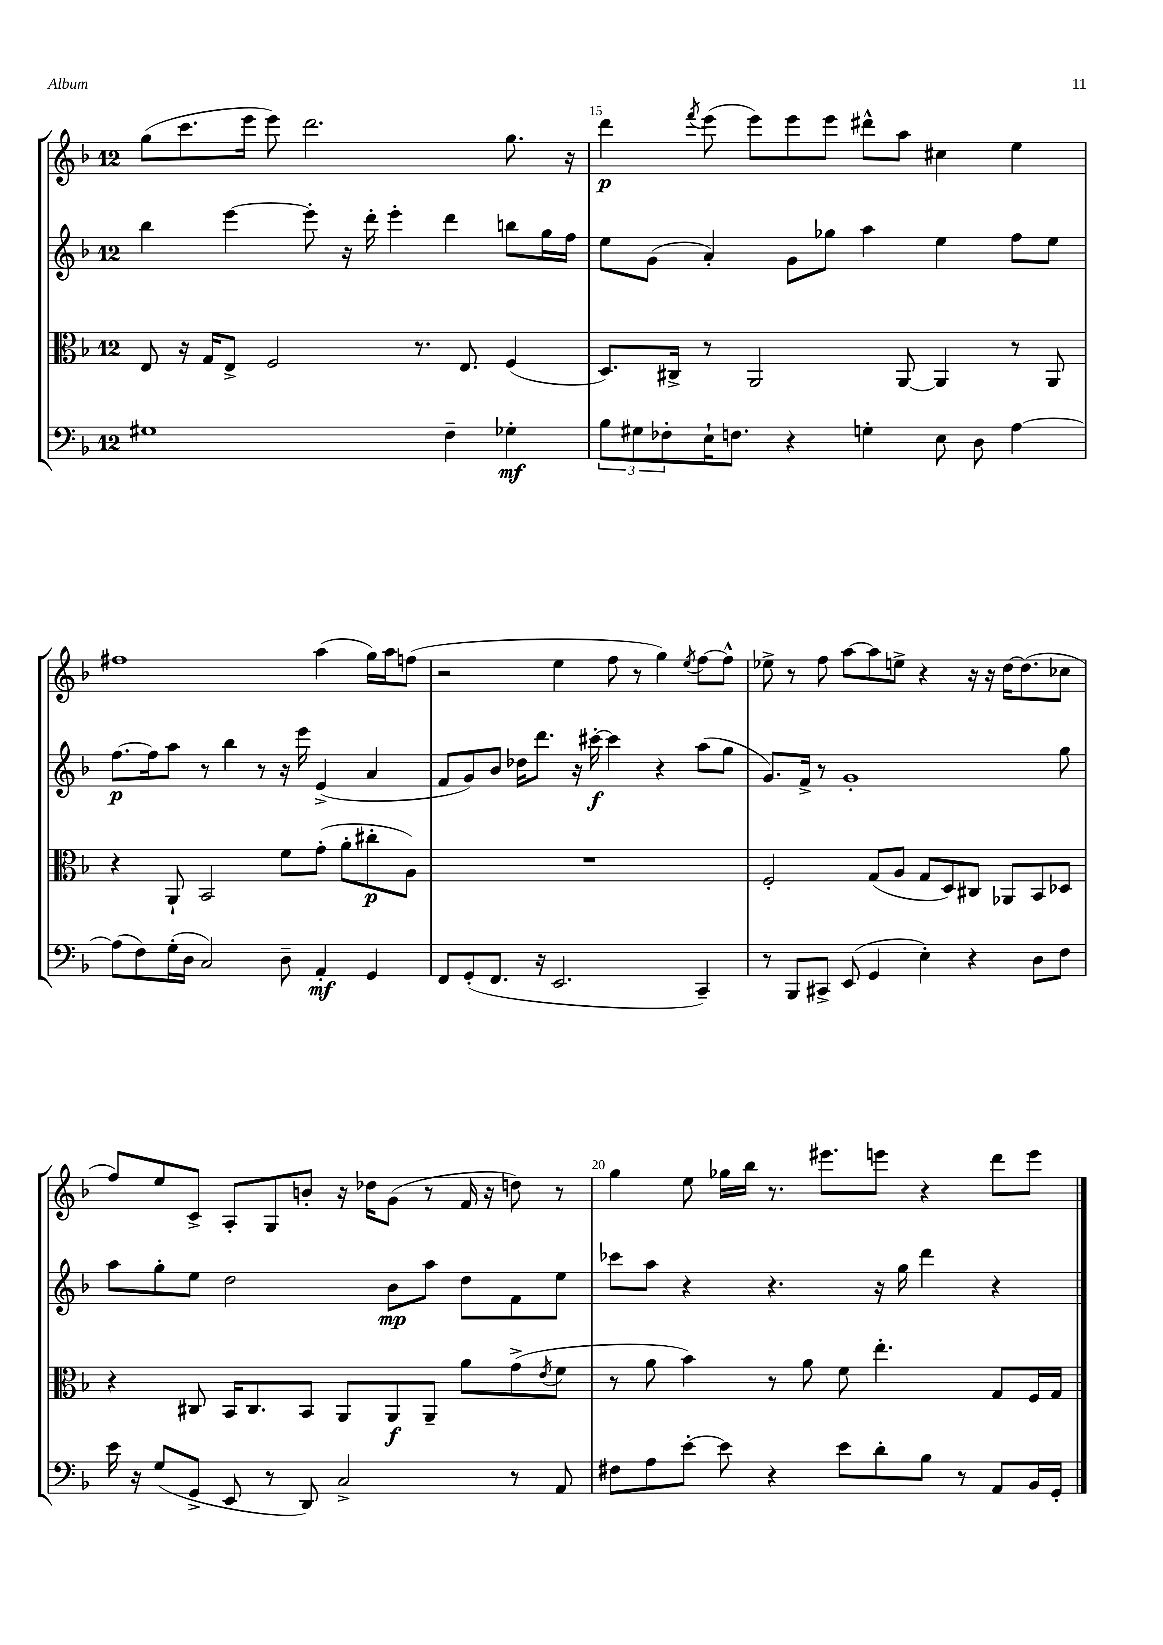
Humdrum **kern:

**kern	**kern	**kern	**kern
*staff4	*staff3	*staff2	*staff1
*clefF4	*clefC3	*clefG2	*clefG2
*k[b-]	*k[b-]	*k[b-]	*k[b-]
*M12/8	*M12/8	*M12/8	*M12/8
1G#	8E	4bb-	(8gg
.	16r	.	8.ccc
.	16G	.	.
.	8E^	[4eee	.
.	.	.	16eee
.	2F	.	8eee)
.	.	8eee']	2.ddd
.	.	16r	.
.	.	16ddd'	.
.	.	4eee'	.
.	8.r	.	.
4F~	.	4ddd	.
.	8.E	.	.
4G-'	(4F	8bb	8.gg
.	.	16gg	.
.	.	16ff	16r
=	=	=	=
12B-	8.D)	8ee	4ddd
12G#	.	.	.
.	.	(8g	.
12F-'	.	.	.
.	16C#^	.	.
.	.	.	8qfff
16E`	8r	4a')	(8eee
8.F	.	.	.
.	2AA	.	8eee)
4r	.	8g	8eee
.	.	8gg-	8eee
4G'	.	4aa	8ddd#^^
.	[8AA	.	8aa
8E	4AA]	4ee	4cc#
8D	.	.	.
[4A	8r	8ff	4ee
.	8AA	8ee	.
=	=	=	=
(8A]	4r	[8.ff	1ff#
8F)	.	.	.
.	.	16ff]	.
(16G'	8AA`	8aa	.
16D	.	.	.
2C)	2BB-	8r	.
.	.	4bb-	.
.	.	8r	.
8D~	8f	16r	.
.	.	16eee	.
4AA'	(8g'	(4e^	(4aa
.	8a'	.	.
4GG	8cc#'	4a	16gg)
.	.	.	16aa
.	8A)	.	(8ff
=	=	=	=
8FF	1.r	8f	2r
(8GG'	.	8g)	.
8.FF	.	8b-	.
.	.	16dd-	.
16r	.	8.ddd	.
2.EE	.	.	4ee
.	.	16r	.
.	.	[16ccc#'	.
.	.	4ccc#]	8ff
.	.	.	8r
.	.	4r	4gg)
.	.	.	8qee
4CC~)	.	(8aa	[8ff
.	.	8gg	8ff^^]
=	=	=	=
8r	2F'	8.g)	8ee-^
8BBB-	.	.	8r
.	.	16f^	.
8CC#^	.	8r	8ff
(8EE	.	1g'	[8aa
4GG	(8G	.	8aa]
.	8A	.	8ee^
4E')	8G	.	4r
.	8D)	.	.
4r	8C#	.	16r
.	.	.	16r
.	8AA-	.	[16dd
.	.	.	(8.dd]
8D	8BB-	.	.
8F	8D-	8gg	8cc-
=	=	=	=
16e	4r	8aa	8ff)
16r	.	.	.
(8G	.	8gg'	8ee
8GG^	8C#	8ee	8c^
8EE	16BB-	2dd	8A'
.	8.C#	.	.
8r	.	.	8G
8DD)	8BB-	.	8b'
2C^	8AA	.	16r
.	.	.	16dd-
.	8AA	8b-	(8g
.	8AA~	8aa	8r
.	8a	8dd	16f
.	.	.	16r
8r	(8g^	8f	8dd)
.	8qe	.	.
8AA	8f	8ee	8r
=	=	=	=
8F#	8r	8ccc-	4gg
8A	8a	8aa	.
[8e'	4b-)	4r	8ee
8e]	.	.	16gg-
.	.	.	16bb-
4r	8r	4.r	8.r
.	8a	.	.
.	.	.	8.eee#
8e	8f	.	.
8d'	4.ee'	16r	8eee
.	.	16gg	.
8B-	.	4ddd	4r
8r	.	.	.
8AA	8G	4r	8ddd
16BB-	16F	.	8eee
16GG'	16G	.	.
==	==	==	==
*-	*-	*-	*-
